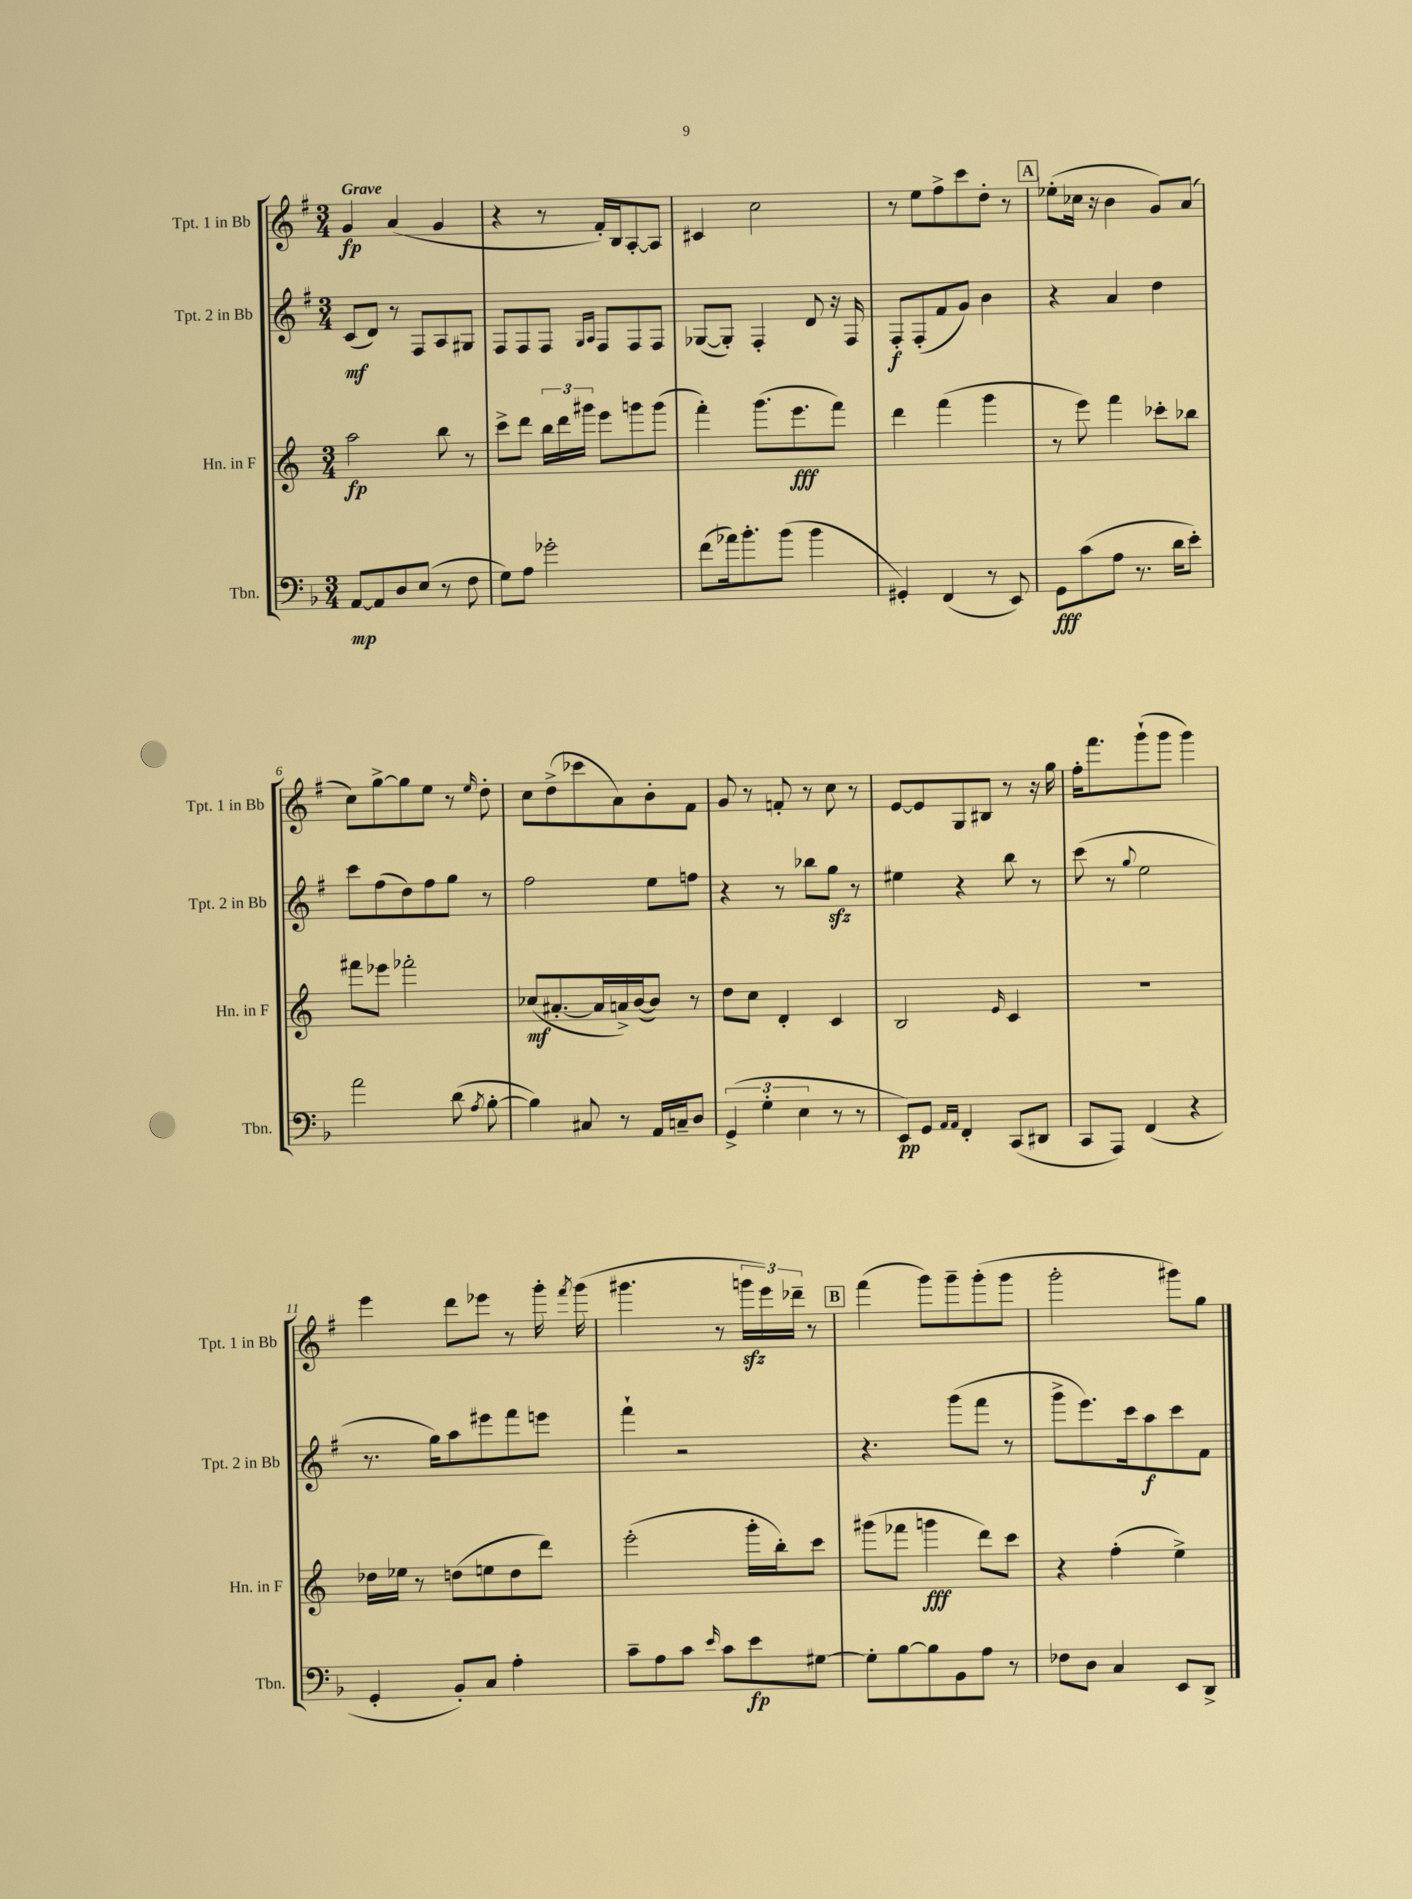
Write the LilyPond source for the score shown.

<<
\new StaffGroup <<
\new Staff = "s0" \with { instrumentName = "Tpt. 1 in Bb" shortInstrumentName = "Tpt. 1 in Bb" } {
    \clef treble \key g \major \numericTimeSignature \time 3/4 \tempo "Grave"
    \autoBeamOff g'4\fp a'4( g'4 |
    r4 r8 fis'16[-.) b16 a8~-. a8] |
    cis'4 c''2 |
    r8 e''8[ fis''8-> c'''8 d''8]-. r8 |
    \mark \markup { \box "A" } ees''8[-.( ces''16] r16 b'4 g'8[) a'8]( |
    c''8[) g''8~-> g''8 e''8] r8 \grace { e''16 } d''8-. |
    c''8[ d''8->( ces'''8 a'8) b'8-. fis'8] |
    g'8 r8 f'8-. r8 c''8 r8 |
    e'8[~ e'8 g8 bis8] r8 r16 g''16 |
    fis''16[-. fis'''8. g'''8-!( g'''8] g'''4) |
    e'''4 d'''8[ ees'''8] r8 g'''16-. \acciaccatura { fis'''8 } g'''16( |
    gis'''4. r8 \tuplet 3/2 { g'''16[\sfz e'''16) des'''16]-- } r8 |
    \mark \markup { \box "B" } fis'''4( g'''8[) g'''8-- g'''8-.( g'''8] |
    g'''2-. gis'''8[) g''8] \bar "|." |
}
\new Staff = "s1" \with { instrumentName = "Tpt. 2 in Bb" shortInstrumentName = "Tpt. 2 in Bb" } {
    \clef treble \key g \major \numericTimeSignature \time 3/4
    \autoBeamOff c'8[\mf( d'8]) r8 fis8[ a8 gis8] |
    fis8[ fis8 fis8] \grace { g16[ a16] } fis8[ fis8 fis8] |
    ges8[~( ges8]-.) fis4-. d'8 r16 fis16 |
    fis8[-.\f fis8-.( fis'8 g'8]) b'4 |
    \mark \markup { \box "A" } r4 a'4 d''4 |
    c'''8[ fis''8( d''8) fis''8 g''8] r8 |
    fis''2 e''8[ f''8] |
    r4 r8 bes''8[ g''8]\sfz r8 |
    eis''4 r4 b''8 r8 |
    c'''8( r8 \appoggiatura { g''8 } e''2 |
    r8. g''16[) a''8 eis'''8 fis'''8 e'''8] |
    fis'''4-! r2 |
    \mark \markup { \box "B" } r4. g'''8[( fis'''8] r8 |
    g'''8[-> e'''8.) c'''16 a''8\f c'''8 fis'8] \bar "|." |
}
\new Staff = "s2" \with { instrumentName = "Hn. in F" shortInstrumentName = "Hn. in F" } {
    \clef treble \key c \major \numericTimeSignature \time 3/4
    \autoBeamOff a''2\fp b''8 r8 |
    c'''8[-> d'''8] \tuplet 3/2 { b''16[ d'''16 gis'''16] } e'''8[ g'''8 g'''8]( |
    f'''4-.) g'''8.[( e'''8.\fff f'''8]) |
    d'''4 f'''4( g'''4 |
    \mark \markup { \box "A" } r8 e'''8) f'''4 ces'''8[-. bes''8] |
    fis'''8[ ees'''8] fes'''2-. |
    ces''8[\mf( ais'8.~-. ais'16 a'16->) b'16~( b'8]) r8 |
    d''8[ c''8] d'4-. c'4 |
    b2 \grace { e'16 } c'4 |
    R2. |
    des''16[ ees''16] r8 d''8[( e''8 d''8 d'''8]) |
    e'''2-.( g'''16[-. b''16-.) c'''8] |
    \mark \markup { \box "B" } gis'''8[( fes'''8] g'''4\fff d'''8[) c'''8] |
    r4 f''4-.( e''4->) \bar "|." |
}
\new Staff = "s3" \with { instrumentName = "Tbn." shortInstrumentName = "Tbn." } {
    \clef bass \key f \major \numericTimeSignature \time 3/4
    \autoBeamOff a,8[~\mp a,8 d8 e8]( r8 f8 |
    g8[) a8] ges'2-. |
    f'8[( aes'16) bes'8.-. bes'8]( bes'4 |
    gis,4-.) f,4( r8 e,8) |
    \mark \markup { \box "A" } g,8[\fff c'8( a8] r8. d'16[ e'8]-.) |
    a'2 d'8( \acciaccatura { a8 } bes8~-. |
    bes4) cis8 r8 a,16[ c16-- d8] |
    \tuplet 3/2 { g,4->( g4-. e4 } r8 r8 |
    e,8[\pp) g,8] \grace { a,16[ a,16] } f,4-. c,8[( dis,8] |
    c,8[ a,,8]) f,4( r4 |
    g,4-. bes,8[-.) c8] a4-. |
    c'8[-- a8 c'8] \grace { e'16 } c'8[ e'8\fp gis8]~ |
    \mark \markup { \box "B" } gis8[-. bes8~ bes8 bes,8 a8] r8 |
    fes8[ d8] c4 e,8[ d,8]-> \bar "|." |
}
>>
>>
